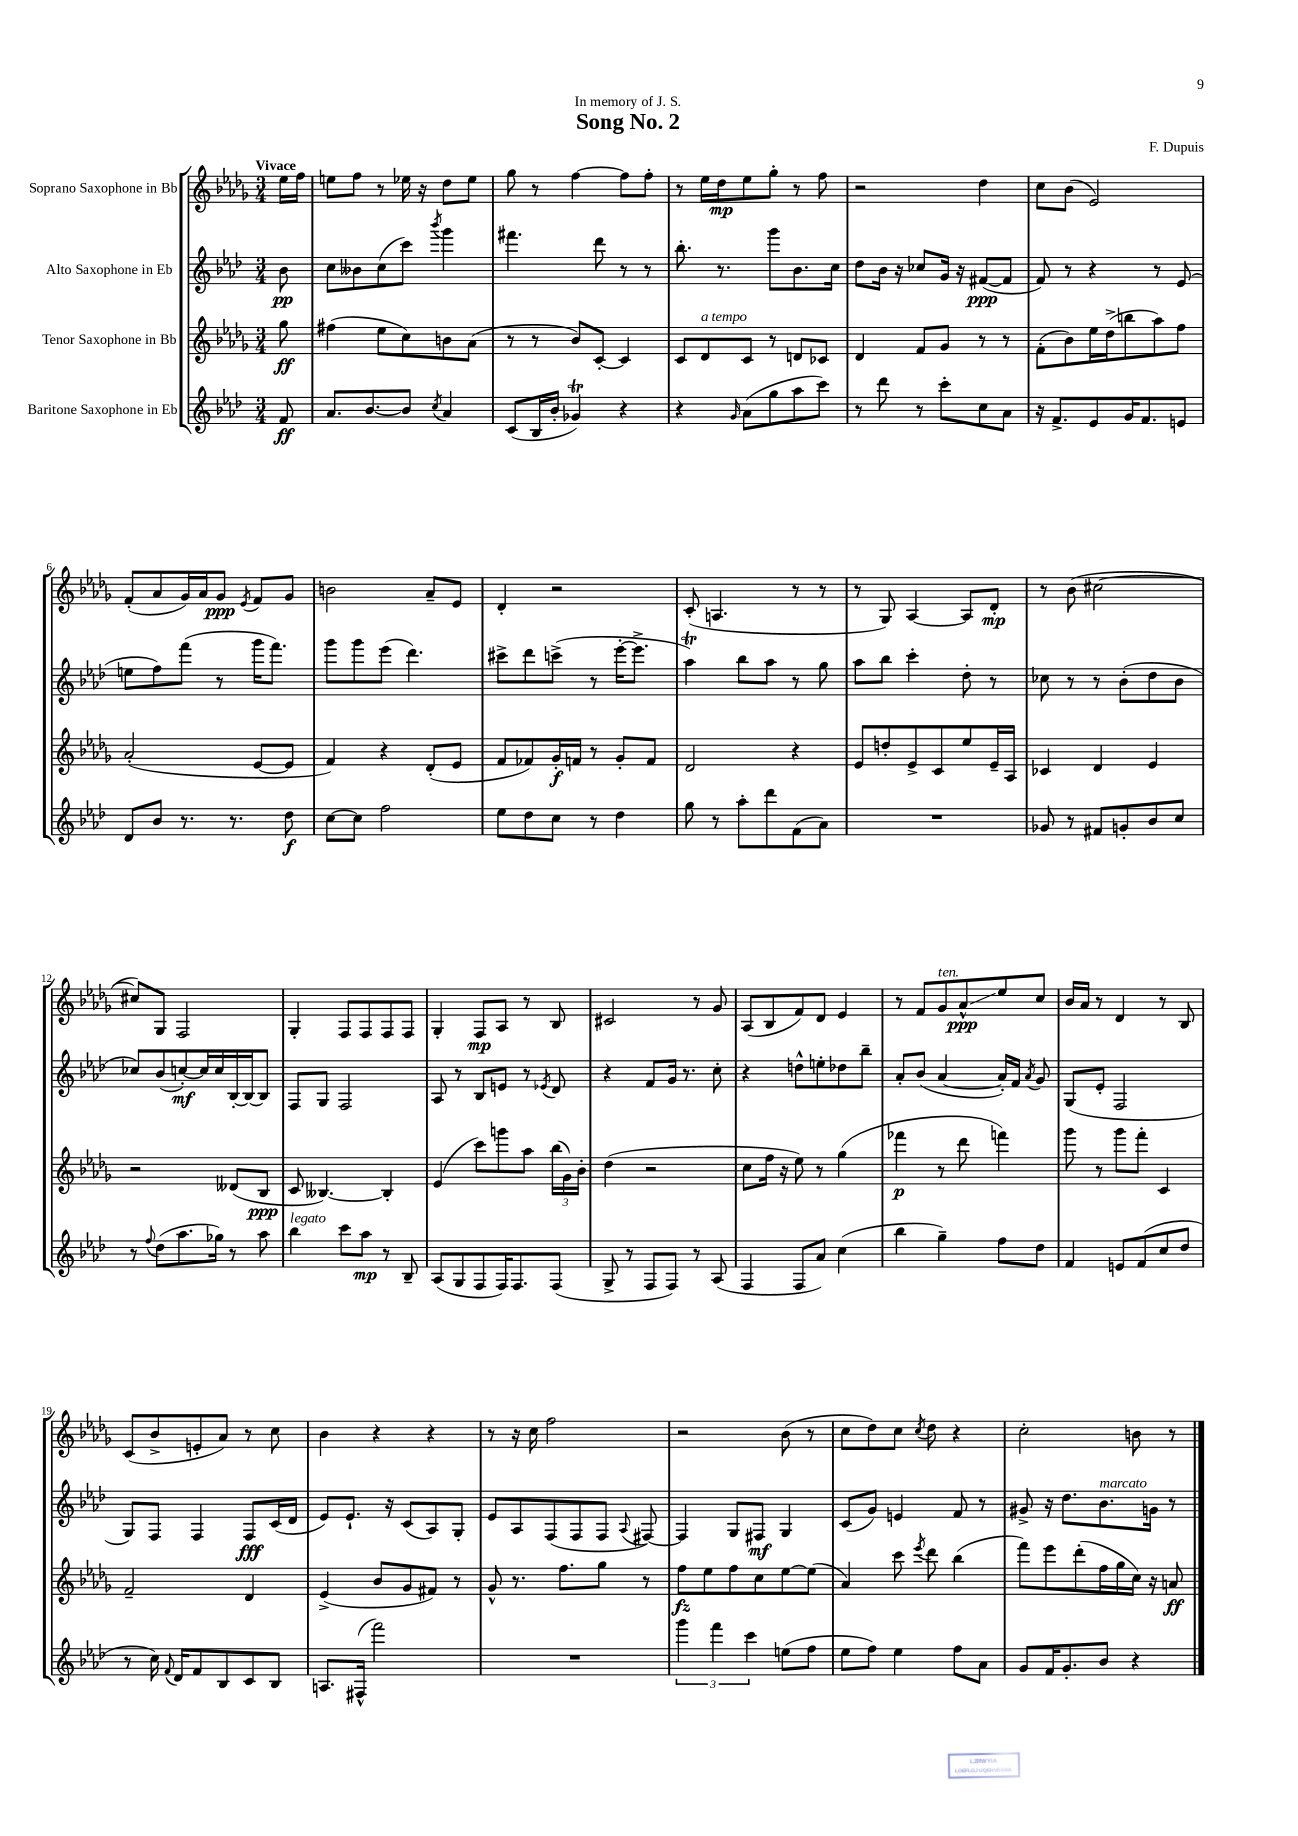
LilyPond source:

\header { title = "Song No. 2" composer = "F. Dupuis" dedication = "In memory of J. S." }
<<
\new StaffGroup <<
\new Staff = "s0" \with { instrumentName = "Soprano Saxophone in Bb" } {
    \clef treble \key des \major \numericTimeSignature \time 3/4 \partial 8 \tempo "Vivace"
    \autoBeamOff ees''16[ f''16] |
    e''8[ f''8] r8 ees''16 r16 des''8[ ees''8] |
    ges''8 r8 f''4~ f''8[ f''8]-. |
    r8 ees''16[ des''16\mp ees''8 ges''8]-. r8 f''8 |
    r2 des''4 |
    c''8[ bes'8]( ees'2) |
    f'8[-.( aes'8 ges'16) aes'16 ges'8]\ppp \acciaccatura { ees'8 } f'8[ ges'8] |
    b'2 aes'8[-- ees'8] |
    des'4-. r2 |
    c'8-.( a4. r8 r8 |
    r8 ges8) aes4~ aes8[ des'8]-.\mp |
    r8 bes'8( cis''2~ |
    cis''8[) ges8] f2 |
    ges4-. f8[ f8 f8 f8] |
    ges4-. f8[\mp aes8] r8 bes8 |
    cis'2 r8 ges'8 |
    aes8[( bes8 f'8) des'8] ees'4 |
    r8 f'8[ ges'8^\markup { \italic "ten." } aes'8-^\glissando\ppp ees''8 c''8] |
    bes'16[ aes'16] r8 des'4 r8 bes8 |
    c'8[( bes'8-> e'8-. aes'8]) r8 c''8 |
    bes'4 r4 r4 |
    r8 r16 c''16 f''2 |
    r2 bes'8( r8 |
    c''8[ des''8) c''8] \acciaccatura { c''8 } des''8 r4 |
    c''2-. b'8 r8 \bar "|." |
}
\new Staff = "s1" \with { instrumentName = "Alto Saxophone in Eb" } {
    \clef treble \key aes \major \numericTimeSignature \time 3/4 \partial 8
    \autoBeamOff bes'8\pp |
    c''8[ beses'8 c''8( c'''8]) \acciaccatura { bes'''8 } g'''4 |
    fis'''4. des'''8 r8 r8 |
    bes''8.-. r8. g'''8[ bes'8. c''16] |
    des''8[ bes'16] r16 ces''8[ g'16] r16 fis'8[~\ppp( fis'8] |
    f'8) r8 r4 r8 ees'8( |
    e''8[ f''8) f'''8]( r8 g'''16[ f'''8.]) |
    g'''8[ g'''8 ees'''8]( des'''4.) |
    cis'''8[-> des'''8 c'''8]->( r8 ees'''16[~-. ees'''8.]-> |
    aes''4\trill) bes''8[ aes''8] r8 g''8 |
    aes''8[ bes''8] c'''4-. des''8-. r8 |
    ces''8 r8 r8 bes'8[-.( des''8 bes'8] |
    ces''8[) bes'8( c''8~-.\mf) c''16 c''16 bes16~-. bes16~ bes8] |
    f8[ g8] f2 |
    aes8 r8 bes8[ e'8] r8 \acciaccatura { ees'8 } des'8 |
    r4 f'8[ g'16] r8. c''8-. |
    r4 d''8[-^ e''8-. des''8 bes''8]-- |
    aes'8[-. bes'8]( aes'4~ aes'16[-.) f'16] \acciaccatura { aes'8 } g'8 |
    g8[( ees'8]-. f2 |
    g8[) f8] f4 f8[\fff c'16( des'16] |
    ees'8[) ees'8.]-! r16 c'8[( aes8) g8]-. |
    ees'8[ aes8 f8( f8 f8] \appoggiatura { aes8 } fis8~) |
    fis4 g8[ fis8]\mf g4 |
    c'8[( g'8]) e'4 f'8 r8 |
    gis'8-> r16 des''8.[ bes'8.^\markup { \italic "marcato" } g'16] r8 \bar "|." |
}
\new Staff = "s2" \with { instrumentName = "Tenor Saxophone in Bb" } {
    \clef treble \key des \major \numericTimeSignature \time 3/4 \partial 8
    \autoBeamOff ges''8\ff |
    fis''4( ees''8[ c''8) b'8 aes'8]( |
    r8 r8 bes'8[) c'8]~-. c'4 |
    c'8[ des'8^\markup { \italic "a tempo" } c'8] r8 d'8[ ces'8] |
    des'4 f'8[ ges'8] r8 r8 |
    f'8[-.( bes'8) ees''16 des''16->( b''8 aes''8) f''8] |
    aes'2-.( ees'8[~ ees'8] |
    f'4) r4 des'8[-.( ees'8] |
    f'8[ fes'8) ges'16-.\f f'16] r8 ges'8[-. f'8] |
    des'2 r4 |
    ees'8[ d''8-. ees'8-> c'8 ees''8 ees'16-- aes16] |
    ces'4 des'4 ees'4 |
    r2 deses'8[( bes8]\ppp |
    c'8 beses4.~) beses4-. |
    ees'4( c'''8[) g'''8 aes''8] \tuplet 3/2 { bes''16[( ges'16) bes'16]-. } |
    des''4( r2 |
    c''8[ f''16] r16 ees''8) r8 ges''4( |
    fes'''4\p r8 des'''8 f'''4) |
    ges'''8 r8 ges'''8[ f'''8]-. c'4 |
    f'2-- des'4 |
    ees'4->( bes'8[ ges'8 fis'8]) r8 |
    ges'8-^ r8. f''8.[ ges''8] r8 |
    f''8[\fz ees''8 f''8 c''8 ees''8~ ees''8]( |
    aes'4) c'''8 \acciaccatura { ees'''8 } des'''8 bes''4( |
    f'''8[) ees'''8 des'''8-.( f''16 ges''16 c''16]) r16 a'8\ff \bar "|." |
}
\new Staff = "s3" \with { instrumentName = "Baritone Saxophone in Eb" } {
    \clef treble \key aes \major \numericTimeSignature \time 3/4 \partial 8
    \autoBeamOff f'8\ff |
    aes'8.[ bes'8.~ bes'8] \acciaccatura { c''8 } aes'4 |
    c'8[( bes16 bes'16]-. ges'4\trill) r4 |
    r4 \grace { g'16 } aes'8[( g''8 aes''8 c'''8]) |
    r8 des'''8 r8 c'''8[-. c''8 aes'8] |
    r16 f'8.[-> ees'8 g'16 f'8. e'8] |
    des'8[ bes'8] r8. r8. des''8\f |
    c''8[~ c''8] f''2 |
    ees''8[ des''8 c''8] r8 des''4 |
    g''8 r8 aes''8[-. des'''8 f'8( aes'8]) |
    R2. |
    ges'8 r8 fis'8[ g'8-. bes'8 c''8] |
    r8 \appoggiatura { f''8 } des''8[( aes''8. ges''16]) r8 aes''8 |
    bes''4^\markup { \italic "legato" } c'''8[ aes''8]\mp r8 bes8-- |
    aes8[( g8 f8 f16) f8. f8]( |
    g8-> r8 f8[ f8]) r8 aes8( |
    f4 f8[ aes'8]) c''4( |
    bes''4 g''4--) f''8[ des''8] |
    f'4 e'8[ f'8( c''8 des''8] |
    r8 c''16) \appoggiatura { f'8 } des'16[ f'8 bes8 c'8 bes8] |
    a8.[ fis16]-^( f'''2) |
    R2. |
    \tuplet 3/2 { g'''4 f'''4 c'''4 } e''8[( f''8] |
    ees''8[ f''8]) ees''4 f''8[ aes'8] |
    g'8[ f'16 g'8.-. bes'8] r4 \bar "|." |
}
>>
>>
